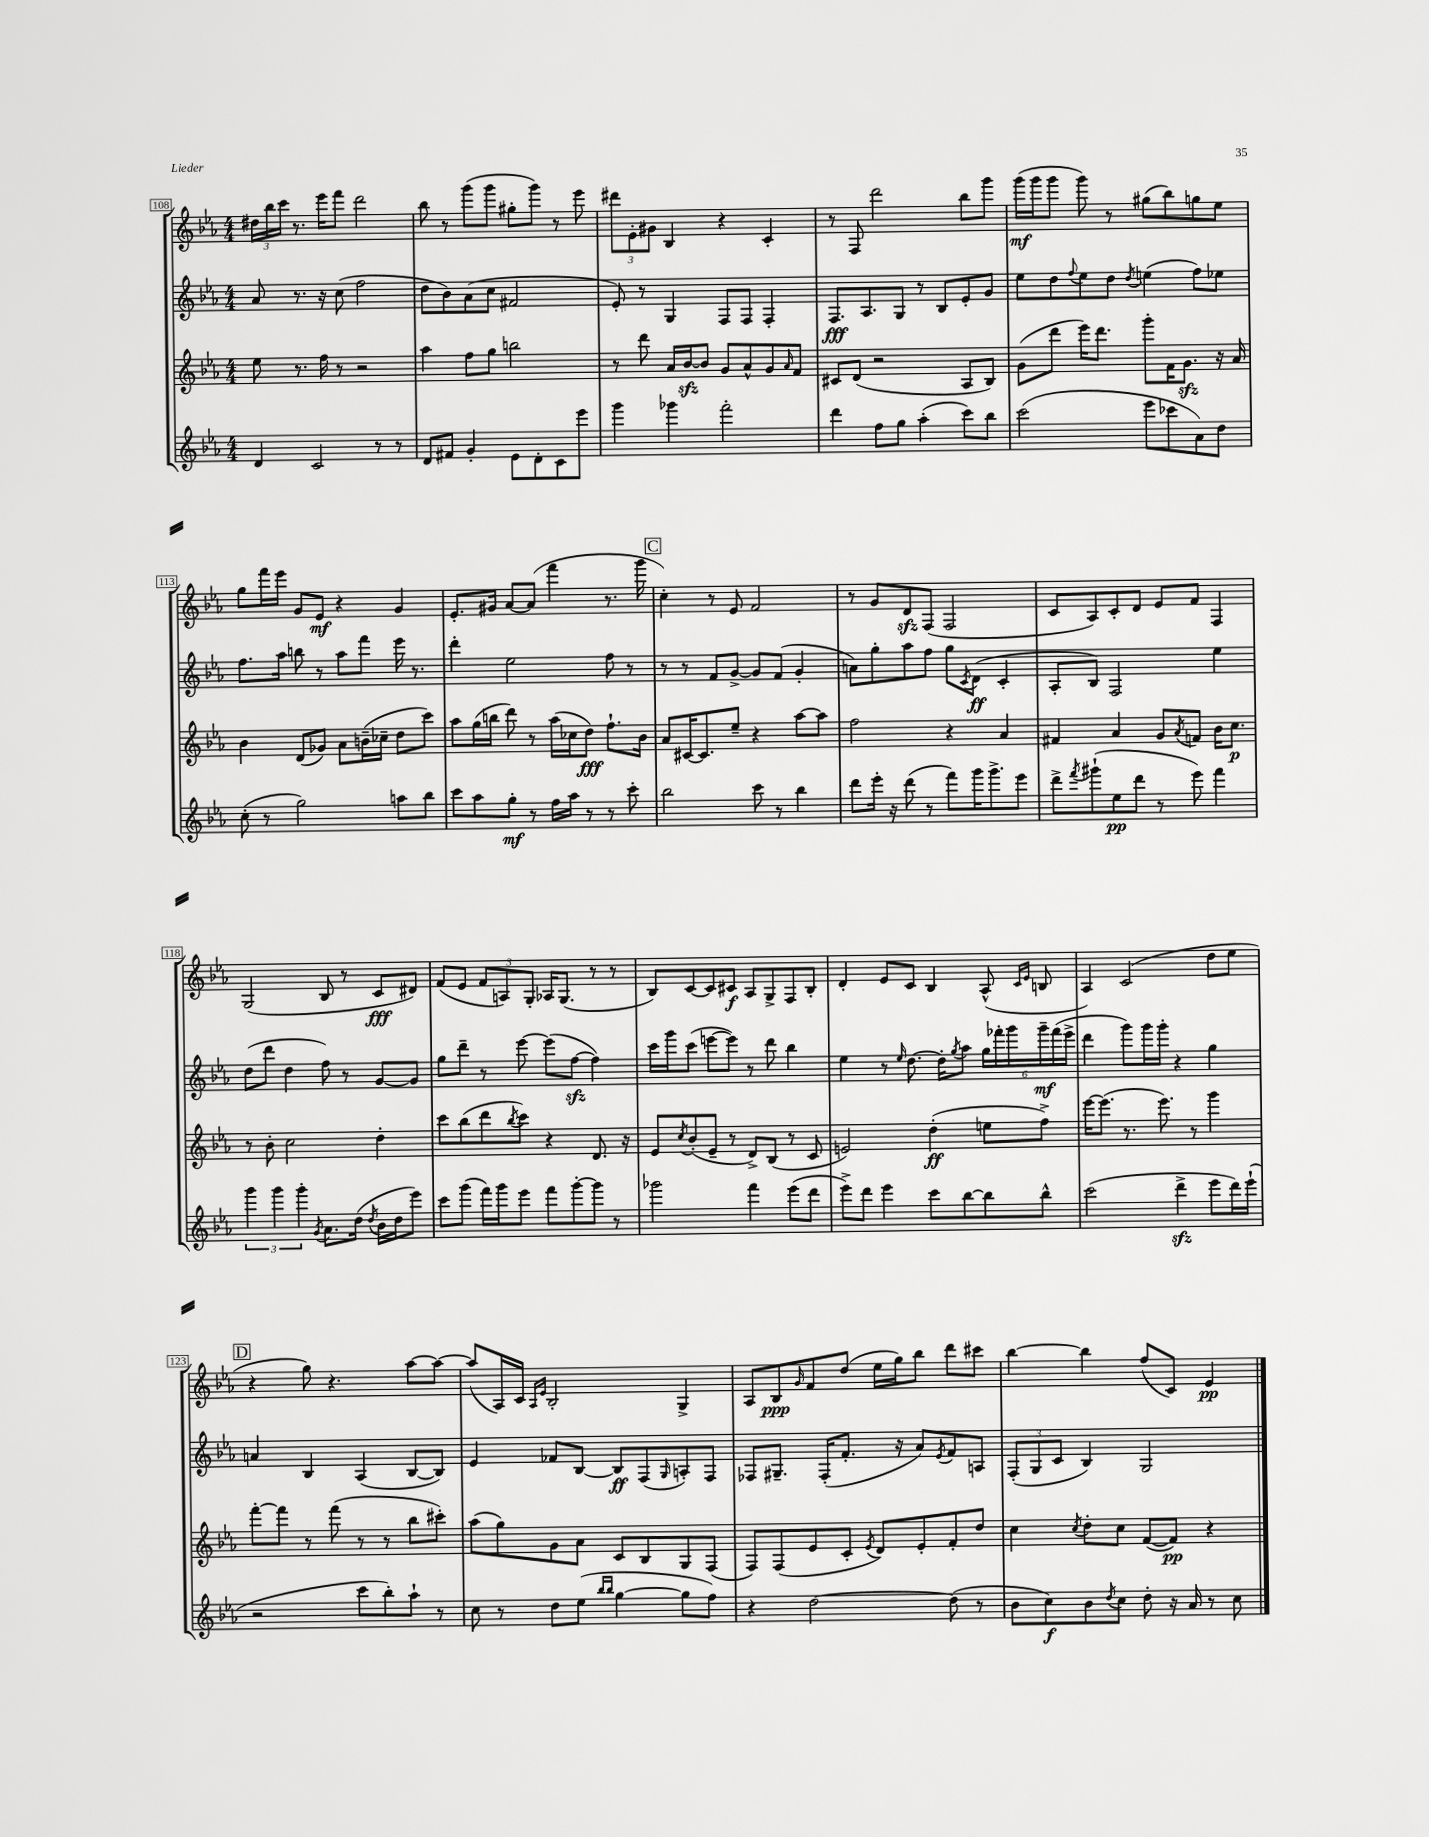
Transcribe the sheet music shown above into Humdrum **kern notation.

**kern	**kern	**kern	**kern
*staff4	*staff3	*staff2	*staff1
*clefG2	*clefG2	*clefG2	*clefG2
*k[b-e-a-]	*k[b-e-a-]	*k[b-e-a-]	*k[b-e-a-]
*M4/4	*M4/4	*M4/4	*M4/4
4d	8ee-	8a-	24dd#
.	.	.	24bb-
.	.	.	24ccc
.	8.r	8.r	8.r
2c	.	.	.
.	16ff	16r	16eee-
.	8r	(8cc	8fff
.	2r	2ff	2ddd
8r	.	.	.
8r	.	.	.
=	=	=	=
8d	4aa-	8dd	8bb-
8f#	.	8b-)	8r
4g'	8ff	(8a-	(8ggg
.	8gg	8cc	8ggg
8e-	2bb	2f#	8gg#'
8d'	.	.	8ggg)
8c	.	.	8r
8eee-	.	.	8eee-
=	=	=	=
4ggg	8r	8e-')	12ddd#
.	.	.	12e-'
.	8ddd	8r	.
.	.	.	12g#
4ggg-	16a-	4G	4B-
.	[16b-	.	.
.	8b-]	.	.
2fff'	8g	8F	4r
.	8a-^^	8F	.
.	8g	4F'	4c'
.	16qqa-	.	.
.	8f	.	.
=	=	=	=
4ddd	8c#	8.F	8r
.	(8d	.	8F
.	.	8.A-	.
8ff	2r	.	2ddd
8gg	.	8G	.
(4aa-'	.	8r	.
.	.	8B-	.
8ccc)	8A-	8e-'	8bb-
8bb-	8B-)	8g	8ggg
=	=	=	=
(2ccc	(8g	8ee-	(16ggg
.	.	.	16ggg
.	8ddd	8dd	8ggg
.	.	8qqff	.
.	16eee-)	8ee-	8ggg)
.	8.ddd	.	.
.	.	8dd	8r
.	.	8qdd	.
8eee-	8ggg'	(4ee	(8gg#
8ccc-	16f	.	8bb-)
.	8.g	.	.
8a-)	.	8ff)	8gg
8dd	16r	8ee-	8ee-
.	16a-	.	.
=	=	=	=
(8cc'	4b-	8.ff	8gg
8r	.	.	16fff
.	.	16aa-	16eee-
2gg)	(8d	8bb	8g
.	8g-)	8r	8e-
.	8a-	8aa-	4r
.	(16b~	8fff	.
.	16cc-~	.	.
8aa	8dd	16eee-	4g
.	.	8.r	.
8bb-	8ccc)	.	.
=	=	=	=
8ccc	8aa-	4ddd'	8.e-'
8aa-	(16gg	.	.
.	16bb	.	16g#
8gg'	8ddd)	2ee-	[8a-
8r	8r	.	(8a-]
16ff	(16aa-	.	4fff
16aa-	16cc-	.	.
8r	8dd)	.	.
8r	8.ff`	8ff	8.r
8ccc'	.	8r	.
.	16b-	.	16ggg
=	=	=	=
2bb-	8a-	8r	4cc')
.	[16c#	8r	.
.	8.c#]	.	.
.	.	8f	8r
.	8ee-~	[8g^	8e-
8ccc	4r	8g]	2f
8r	.	(8f	.
4bb-	[8aa-	4g'	.
.	8aa-]	.	.
=	=	=	=
8ddd	2ff	8a)	8r
16eee-'	.	8gg'	8g
16r	.	.	.
(8ddd	.	8aa-	8d
8r	.	8ff	(8F
8fff)	4r	8gg	2F
.	.	8qc	.
16ggg	.	(8d	.
8.ggg^	.	.	.
.	4a-	4c'	.
8eee-	.	.	.
=	=	=	=
8ddd^	4f#	8A-'	8c
8qfff	.	.	.
(8ggg#`	.	8B-)	8A-)
8ee-	4a-	2F	8c'
8ddd	.	.	8d
8r	8g	.	8e-
.	8qa-	.	.
8eee-)	8f	.	8f
4fff	16b-	4ee-	4F
.	8.cc	.	.
=	=	=	=
6ggg	8r	(8dd	(2G
.	8b-'	8ddd	.
6ggg	.	.	.
.	2cc	4dd	.
6ggg'	.	.	.
8qg	.	.	.
8.a-	.	8ff)	8B-
.	.	8r	8r
(16dd	.	.	.
8qdd	.	.	.
16b-	4dd'	[8g	8c
16dd	.	.	.
8eee-)	.	8g]	8d#)
=	=	=	=
8ccc	8ccc	8gg	(8f
(8ggg	(8bb-	8ddd~	8e-
16fff)	8ddd	8r	12f
16ggg	.	.	.
.	.	.	12A)
.	8qbb-	.	.
8eee-	8ccc)	[8eee-	.
.	.	.	12G'
8fff	4r	(8eee-]	16A-
.	.	.	(8.G
[8ggg'	.	[8ff	.
8ggg]	8.d	4ff])	8r
8r	.	.	8r
.	16r	.	.
=	=	=	=
2ggg-	8e-	16ccc	8B-)
.	.	16ggg	.
.	8qcc	.	.
.	(8b-'	(8ccc	[8c
.	8e-~	[8eee	8c]
.	8r	8eee])	8c#
4fff	8d^)	8r	8A-
.	(8B-	8ddd	8G^
(8eee-	8r	4bb-	8F
8ddd	8c	.	8B-'
=	=	=	=
8eee-^)	2e)	4ee-	4d'
8ddd	.	.	.
4eee-	.	8r	8e-
.	.	16qqee-	.
.	.	[8.dd	8c
8ccc	(4dd'	.	4B-
.	.	16dd']	.
.	.	8qgg	.
[8bb-	.	8aa-	.
8bb-]	8ee	24gg	(8A-^^
.	.	24fff-'	.
.	.	24ggg	.
.	.	.	16qqc
.	.	.	16qqe-
8bb-^^	8ff^)	24ggg~	8B
.	.	(24fff-	.
.	.	24eee-^	.
=	=	=	=
(2ccc	[16eee-	4ddd	4A-)
.	(8.eee-]	.	.
.	8.r	8ggg)	(2c
.	.	16ggg	.
.	8.eee-)	16ggg'	.
4ddd^	.	4r	.
.	8r	.	.
8eee-	4ggg	4gg	8dd
16ddd)	.	.	8ee-
(16eee-`	.	.	.
=	=	=	=
2r	[8fff'	4a	4r
.	8fff]	.	.
.	8r	4B-	8gg)
.	(8fff	.	4.r
8ccc	8r	(4A-	.
8bb-')	8r	.	.
8aa-`	8bb-	[8B-	[8aa-
8r	8ccc#')	8B-])	8aa-_
=	=	=	=
8cc	(8aa-	4e-	(8aa-]
8r	8gg)	.	16A-)
.	.	.	16c
.	.	.	16qqA-
.	.	.	16qqe-
8dd	8g	8f-	2B-'
(8ee-	8a-	[8B-	.
16qqbb-	.	.	.
16qqbb-	.	.	.
[4gg	8c	8B-]	.
.	8B-	(8F	.
.	.	16qqG	.
8gg]	8G	8A')	4G^
8ff)	(8F	8F	.
=	=	=	=
4r	8F)	8F-	8A-
.	(8F	8.G#~	8B-
.	.	.	16qqg
[2dd	8e-	.	8f
.	.	(16F-'	.
.	8c'	8.f'	(8dd
.	8qe-	.	.
.	8d)	.	16ee-
.	.	16r	16gg)
.	8e-'	8a-)	8bb-
.	.	8qe-	.
(8dd]	8f'	8f	8ddd
8r	8dd	8A	8ccc#
=	=	=	=
8b-	4cc	(12F'	[4bb-
.	.	12G	.
8cc)	.	.	.
.	.	12c	.
.	8qcc	.	.
8b-	8dd'	4B-)	4bb-]
8qdd	.	.	.
8cc	8cc	.	.
8dd'	([8f	2G	(8ff
16r	8f])	.	8c)
16a-	.	.	.
8r	4r	.	4e-
8cc	.	.	.
==	==	==	==
*-	*-	*-	*-
